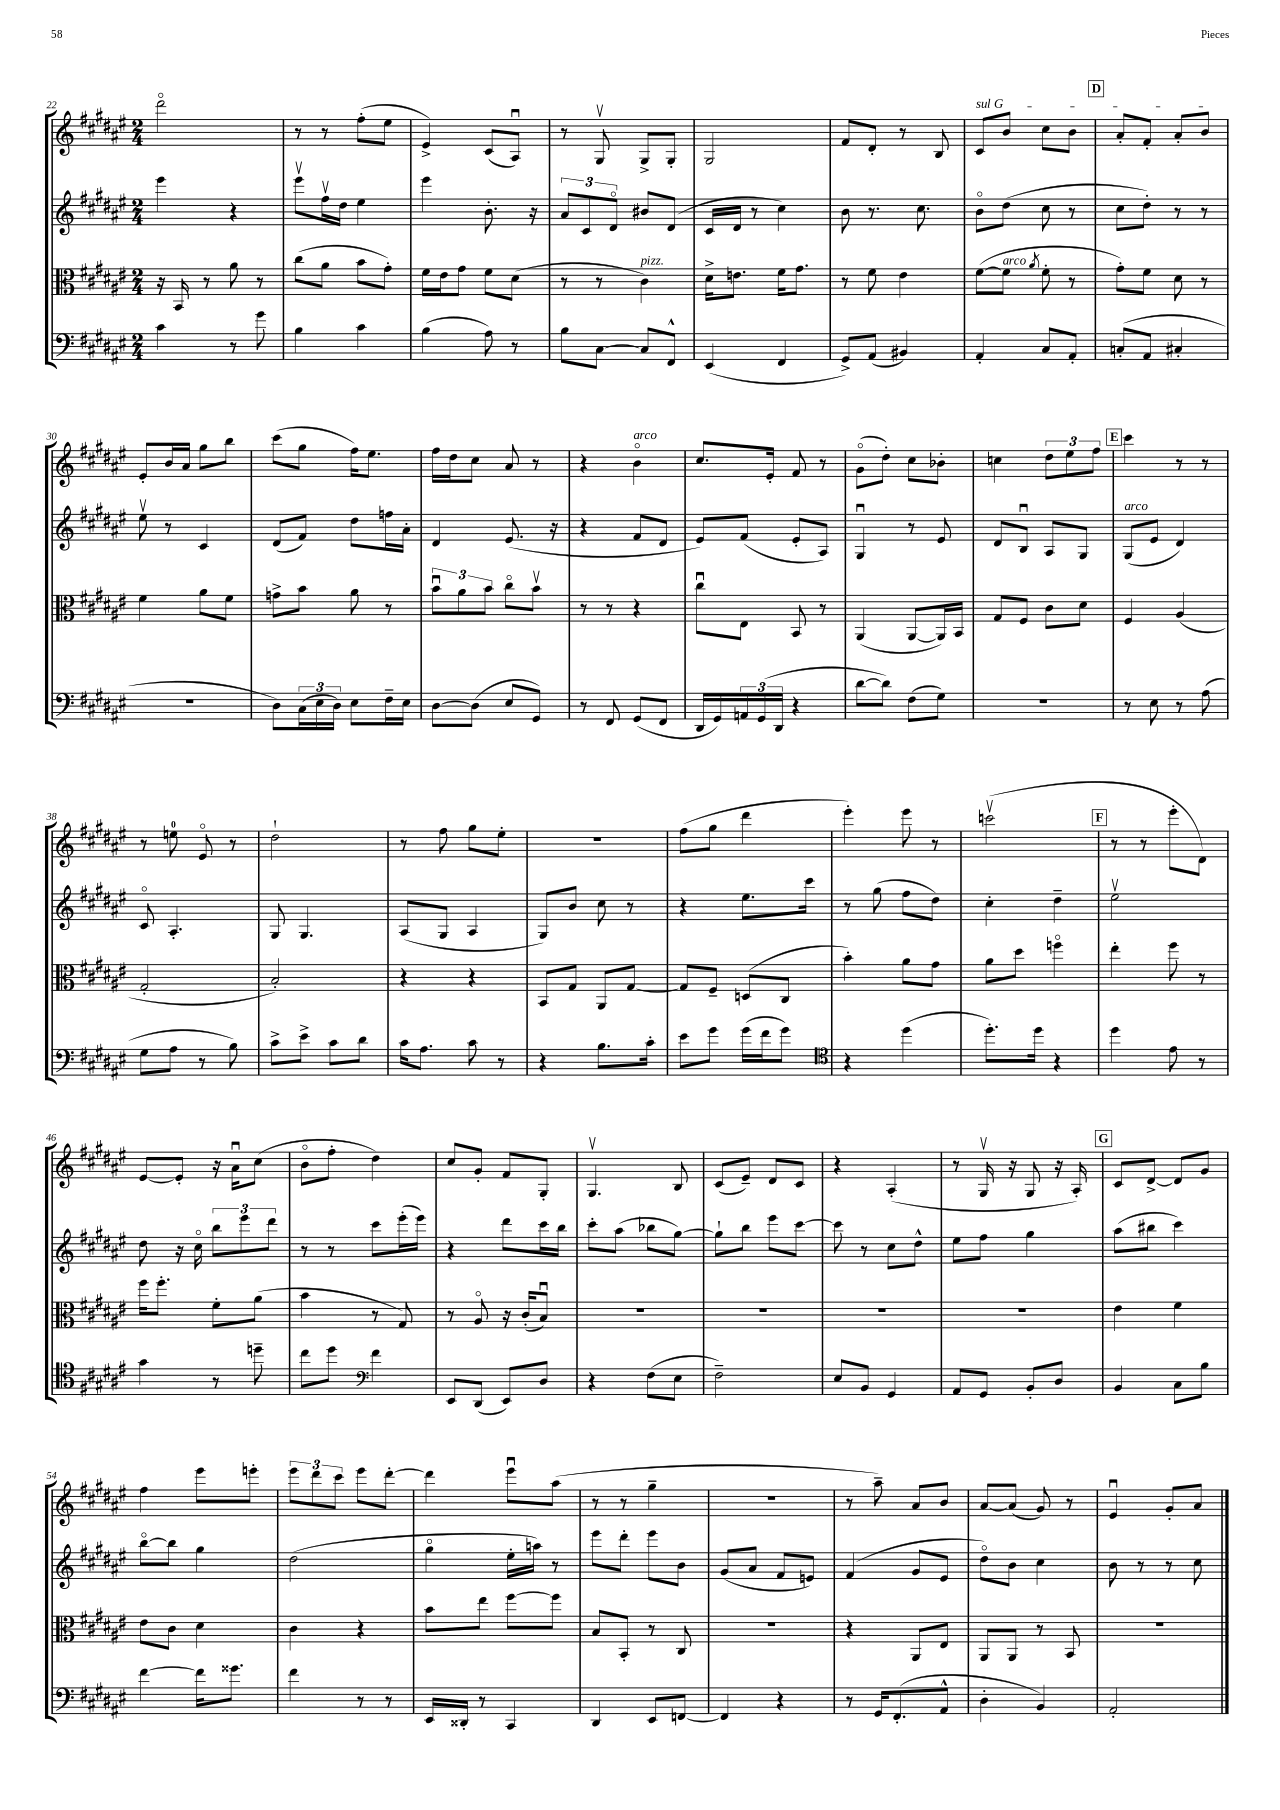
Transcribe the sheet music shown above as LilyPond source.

<<
\new StaffGroup <<
\new Staff = "s0" {
    \clef treble \key fis \major \numericTimeSignature \time 2/4
    dis'''2\flageolet |
    r8 r8 fis''8-.( eis''8 |
    eis'4->) cis'8( ais8\downbow) |
    r8 gis8\upbow gis8-> gis8-. |
    gis2 |
    fis'8 dis'8-. r8 b8 |
    \once \override TextSpanner.bound-details.left.text = \markup { \italic "sul G" } cis'8\startTextSpan b'8 cis''8 b'8 |
    \mark \markup { \box "D" } ais'8-. fis'8-. ais'8-. b'8\stopTextSpan |
    eis'8-. b'16 ais'16 gis''8 b''8 |
    cis'''8( gis''8 fis''16) eis''8. |
    fis''16 dis''16 cis''8 ais'8 r8 |
    r4 b'4\flageolet^\markup { \italic "arco" } |
    cis''8. eis'16-. fis'8 r8 |
    gis'8\flageolet( dis''8-.) cis''8 bes'8-. |
    c''4 \tuplet 3/2 { dis''8 eis''8 fis''8 } |
    \mark \markup { \box "E" } cis'''4 r8 r8 |
    r8 e''8-0 eis'8\flageolet r8 |
    dis''2-! |
    r8 fis''8 gis''8 eis''8-. |
    R2 |
    fis''8( gis''8 dis'''4 |
    eis'''4-.) eis'''8 r8 |
    c'''2\upbow( |
    \mark \markup { \box "F" } r8 r8 eis'''8-. dis'8) |
    eis'8~ eis'8-. r16 ais'16\downbow cis''8( |
    b'8\flageolet fis''8-. dis''4) |
    cis''8 gis'8-. fis'8 gis8-. |
    gis4.\upbow b8 |
    cis'8( eis'8--) dis'8 cis'8 |
    r4 ais4-.( |
    r8 gis16\upbow r16 gis8 r16 ais16-.) |
    \mark \markup { \box "G" } cis'8 dis'8~-> dis'8 gis'8 |
    fis''4 eis'''8 e'''8-. |
    \tuplet 3/2 { eis'''8 dis'''8 cis'''8 } eis'''8 dis'''8~-. |
    dis'''4 eis'''8\downbow ais''8( |
    r8 r8 gis''4-- |
    r2 |
    r8 ais''8--) ais'8 b'8 |
    ais'8~ ais'8( gis'8) r8 |
    eis'4\downbow gis'8-. ais'8 \bar "|." |
}
\new Staff = "s1" {
    \clef treble \key fis \major \numericTimeSignature \time 2/4
    eis'''4 r4 |
    eis'''8\upbow fis''16\upbow dis''16 eis''4 |
    eis'''4 b'8.-. r16 |
    \tuplet 3/2 { ais'8 cis'8 dis'8\flageolet } bis'8 dis'8( |
    cis'16 dis'16 r8 cis''4) |
    b'8 r8. cis''8. |
    b'8\flageolet dis''8( cis''8 r8 |
    \mark \markup { \box "D" } cis''8 dis''8-.) r8 r8 |
    eis''8\upbow r8 cis'4 |
    dis'8( fis'8) dis''8 f''16 ais'16-. |
    dis'4 eis'8.( r16 |
    r4 fis'8 dis'8 |
    eis'8) fis'8( eis'8-. ais8) |
    gis4\downbow r8 eis'8 |
    dis'8 b8\downbow ais8 gis8 |
    \mark \markup { \box "E" } gis8^\markup { \italic "arco" }( eis'8 dis'4) |
    cis'8\flageolet ais4.-. |
    gis8 gis4. |
    ais8( gis8 ais4 |
    gis8) b'8 cis''8 r8 |
    r4 eis''8. cis'''16 |
    r8 gis''8( fis''8 dis''8) |
    cis''4-. dis''4-- |
    \mark \markup { \box "F" } eis''2\upbow |
    dis''8 r16 cis''16\flageolet \tuplet 3/2 { b''8 eis'''8 dis'''8 } |
    r8 r8 cis'''8 eis'''16-.( eis'''16) |
    r4 dis'''8 cis'''16 b''16 |
    cis'''8-. ais''8( bes''8 gis''8~) |
    gis''8-! b''8 eis'''8 cis'''8~ |
    cis'''8 r8 cis''8 dis''8-^ |
    eis''8 fis''8 gis''4 |
    \mark \markup { \box "G" } ais''8( bis''8 cis'''4) |
    b''8~\flageolet b''8 gis''4 |
    dis''2( |
    gis''4\flageolet eis''16-. a''16) r8 |
    eis'''8 dis'''8-. eis'''8 b'8 |
    gis'8( ais'8 fis'8 e'8) |
    fis'4( gis'8 eis'8 |
    dis''8\flageolet) b'8 cis''4 |
    b'8 r8 r8 cis''8 \bar "|." |
}
\new Staff = "s2" {
    \clef alto \key fis \major \numericTimeSignature \time 2/4
    r16 b,16 r8 ais'8 r8 |
    cis''8( ais'8 b'8 gis'8-.) |
    fis'16 eis'16 gis'8 fis'8 dis'8( |
    r8 r8 cis'4^\markup { \italic "pizz." }) |
    dis'16-> e'8. fis'16 gis'8. |
    r8 fis'8 eis'4 |
    fis'8~( fis'8^\markup { \italic "arco" } \acciaccatura { ais'8 } fis'8-. r8 |
    \mark \markup { \box "D" } gis'8-.) fis'8 dis'8 r8 |
    fis'4 ais'8 fis'8 |
    g'8-> b'8 ais'8 r8 |
    \tuplet 3/2 { b'8\downbow ais'8 b'8 } cis''8\flageolet b'8\upbow |
    r8 r8 r4 |
    cis''8\downbow eis8 b,8 r8 |
    ais,4( ais,8~ ais,16) b,16 |
    gis8 fis8 cis'8 dis'8 |
    \mark \markup { \box "E" } fis4 ais4( |
    gis2-. |
    b2-.) |
    r4 r4 |
    b,8 gis8 ais,8 gis8~ |
    gis8 fis8-- d8( cis8 |
    b'4-.) ais'8 gis'8 |
    ais'8 dis''8 f''4\flageolet |
    \mark \markup { \box "F" } eis''4-. fis''8 r8 |
    fis''16 fis''8.-. fis'8-. ais'8( |
    b'4 r8 gis8) |
    r8 ais8\flageolet r16 cis'16-.( b8\downbow) |
    R2 |
    R2 |
    R2 |
    R2 |
    \mark \markup { \box "G" } eis'4 fis'4 |
    eis'8 cis'8 dis'4 |
    cis'4 r4 |
    b'8 eis''8 fis''8~ fis''8 |
    b8 b,8-. r8 cis8 |
    r2 |
    r4 ais,8 eis8 |
    ais,8 ais,8 r8 b,8 |
    R2 \bar "|." |
}
\new Staff = "s3" {
    \clef bass \key fis \major \numericTimeSignature \time 2/4
    cis'4 r8 gis'8 |
    b4 cis'4 |
    b4( ais8) r8 |
    b8 cis8~ cis8 fis,8-^ |
    eis,4( fis,4 |
    gis,8->) ais,8( bis,4) |
    ais,4-. cis8 ais,8-. |
    \mark \markup { \box "D" } c8-.( ais,8 cis4-. |
    r2 |
    dis8) \tuplet 3/2 { cis16( eis16 dis16) } eis8 fis16-- eis16 |
    dis8~ dis8( eis8 gis,8) |
    r8 fis,8 gis,8( fis,8 |
    dis,16 gis,16) \tuplet 3/2 { a,16 gis,16( dis,16 } r4 |
    dis'8~ dis'8) fis8( gis8) |
    R2 |
    \mark \markup { \box "E" } r8 eis8 r8 ais8( |
    gis8 ais8 r8 b8) |
    cis'8-> eis'8-> cis'8 dis'8 |
    cis'16 ais8. cis'8 r8 |
    r4 b8. cis'16-. |
    eis'8 gis'8 gis'16( fis'16 gis'8) |
    \clef tenor r4 dis''4( |
    dis''8.-.) dis''16 r4 |
    \mark \markup { \box "F" } dis''4 eis'8 r8 |
    gis'4 r8 d''8-- |
    cis''8 dis''8 \clef bass fis'4 |
    eis,8 dis,8( eis,8) dis8 |
    r4 fis8( eis8 |
    fis2--) |
    eis8 b,8 gis,4 |
    ais,8 gis,8 b,8-. dis8 |
    \mark \markup { \box "G" } b,4 cis8 b8 |
    fis'4~ fis'16 gisis'8. |
    fis'4 r8 r8 |
    eis,16 disis,16-. r8 cis,4 |
    dis,4 eis,8 f,8~ |
    f,4 r4 |
    r8 gis,16 fis,8.-.( ais,8-^ |
    dis4-. b,4) |
    ais,2-. \bar "|." |
}
>>
>>
\layout { \context { \Score currentBarNumber = #22 } }
